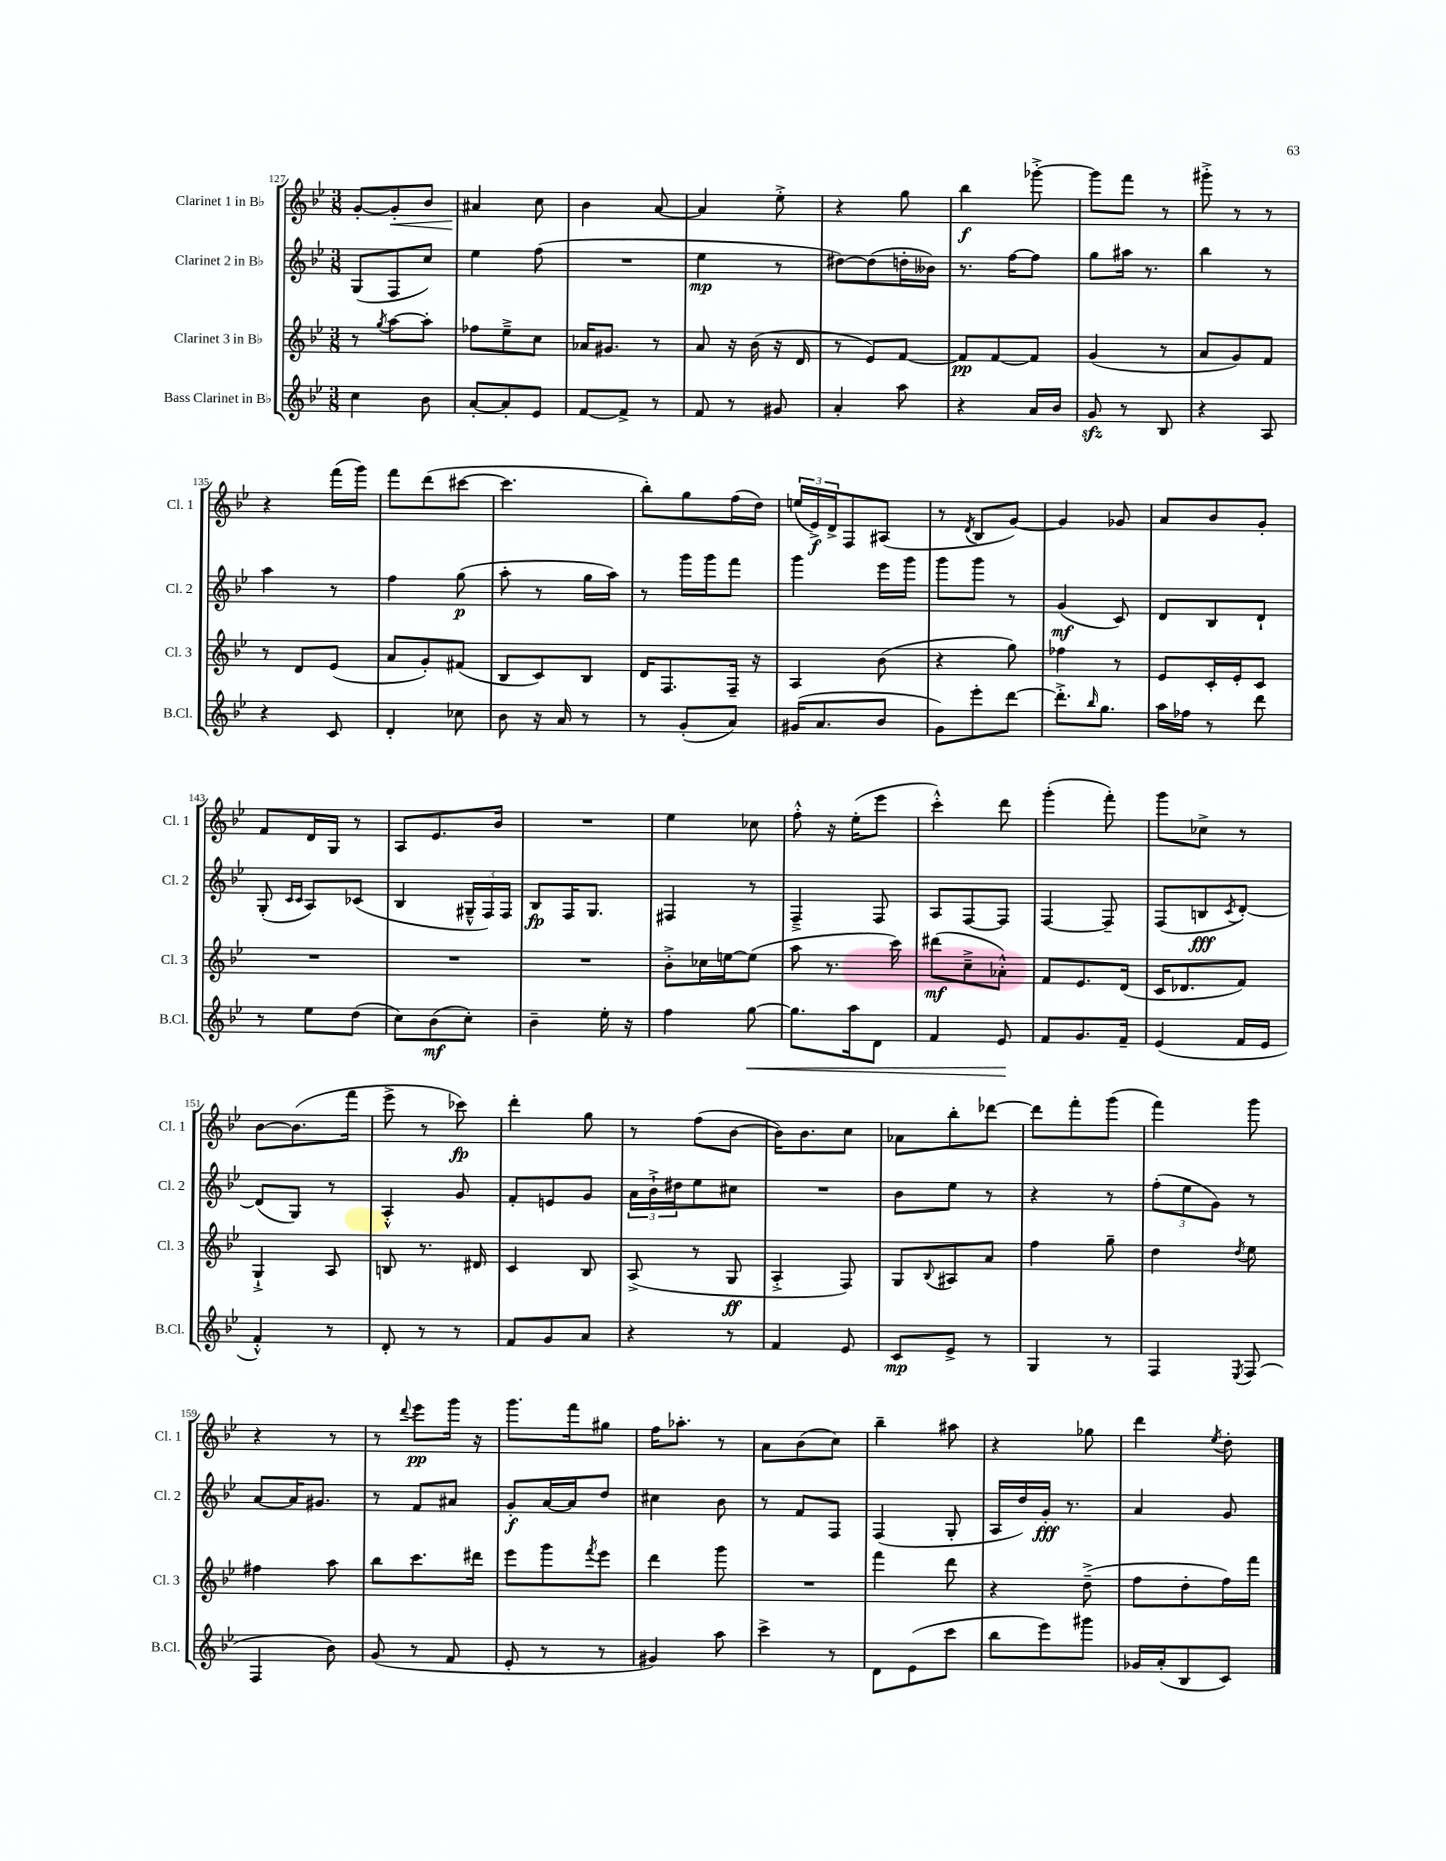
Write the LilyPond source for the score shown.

<<
\new StaffGroup <<
\new Staff = "s0" \with { instrumentName = "Clarinet 1 in Bb" shortInstrumentName = "Cl. 1" } {
    \clef treble \key bes \major \numericTimeSignature \time 3/8
    g'8~-. g'8-.\< bes'8 |
    ais'4\! c''8 |
    bes'4 a'8~ |
    a'4 ees''8-.-> |
    r4 g''8 |
    bes''4\f ges'''8~-.-> |
    ges'''8 f'''8 r8 |
    gis'''8-.-> r8 r8 |
    r4 f'''16( g'''16) |
    f'''8 d'''8( cis'''8~ |
    cis'''4. |
    bes''8-.) g''8 f''16( d''16) |
    \tuplet 3/2 { e''16( ees'16->\f) d'16-> } f8 ais8( |
    r8 \acciaccatura { d'8 } bes8 g'8~) |
    g'4 ges'8 |
    a'8 bes'8 g'8-. |
    f'8 d'16 g16 r8 |
    a8 ees'8. bes'16 |
    R4. |
    ees''4 ces''8 |
    f''8-.-^ r16 ees''16-.( ees'''8 |
    c'''4-.-^) d'''8 |
    g'''4-.( f'''8-.) |
    g'''8 ces''8-> r8 |
    bes'8~ bes'8.( f'''16 |
    ees'''8-> r8 ces'''8\fp) |
    d'''4-. g''8 |
    r8 f''8( bes'8~ |
    bes'16) bes'8. c''8 |
    aes'8 bes''8-. des'''8~ |
    des'''8 f'''8-. g'''8( |
    f'''4) g'''8 |
    r4 r8 |
    r8 \appoggiatura { d'''8 } ees'''8\pp g'''16 r16 |
    g'''8. f'''16 gis''8 |
    f''16 aes''8.-. r8 |
    a'8 bes'8( c''8) |
    bes''4-- ais''8 |
    r4 ges''8 |
    d'''4 \acciaccatura { ees''8 } d''8-. \bar "|." |
}
\new Staff = "s1" \with { instrumentName = "Clarinet 2 in Bb" shortInstrumentName = "Cl. 2" } {
    \clef treble \key bes \major \numericTimeSignature \time 3/8
    g8( f8 c''8) |
    ees''4 f''8( |
    R4. |
    ees''4\mp r8 |
    dis''8~) dis''8( d''16-. beses'16) |
    r8. f''16~ f''8 |
    g''8 ais''16 r8. |
    bes''4 r8 |
    a''4 r8 |
    f''4 g''8\p( |
    a''8-. r8 g''16 a''16) |
    r8 g'''16 g'''16 f'''8 |
    g'''4 ees'''16 g'''16 |
    g'''8 g'''8 r8 |
    g'4\mf( c'8) |
    d'8 bes8 d'8-! |
    g8-.( \grace { c'16 c'16 } a8) ces'8( |
    bes4 \tuplet 3/2 { gis16---^ f16) f16 } |
    bes8\fp f16 g8. |
    fis4 r8 |
    f4---> f8 |
    a8 f8~ f8 |
    f4~ f8-- |
    f8( b8\fff \acciaccatura { c'8 } d'8~-.) |
    d'8( g8) r8 |
    a4-.-^ g'8 |
    f'8-. e'8 g'8 |
    \tuplet 3/2 { a'16 bes'16-!-> dis''16 } ees''8 cis''8 |
    R4. |
    bes'8 ees''8 r8 |
    r4 r8 |
    \tuplet 3/2 { f''8-.( ees''8 g'8) } r8 |
    a'8~ a'16 gis'8. |
    r8 f'8 ais'8 |
    g'8-.\f a'16~ a'16 d''8 |
    cis''4 bes'8 |
    r8 f'8 f8 |
    f4( g8-. |
    a16 d''16) g'16-.\fff r8. |
    a'4 g'8 \bar "|." |
}
\new Staff = "s2" \with { instrumentName = "Clarinet 3 in Bb" shortInstrumentName = "Cl. 3" } {
    \clef treble \key bes \major \numericTimeSignature \time 3/8
    r8 \acciaccatura { g''8 } a''8~ a''8-. |
    fes''8 ees''8---> c''8 |
    aes'16 gis'8. r8 |
    a'8 r16 bes'16( r16 d'16 |
    r8 ees'8) f'8~ |
    f'8\pp f'8~ f'8 |
    g'4( r8 |
    a'8 g'8) f'8 |
    r8 d'8 ees'8( |
    a'8 g'8-.) fis'8( |
    bes8 c'8) bes8 |
    d'16 f8. f16-- r16 |
    a4 bes'8( |
    r4 g''8) |
    fes''4 r8 |
    ees'8 c'16-. ees'16-. c'8 |
    R4. |
    R4. |
    R4. |
    bes'8-.-> ces''16 e''16~ e''8( |
    a''8 r8. c'''16) |
    dis'''8\mf( c''8---> aes'8-.-^) |
    f'8 ees'8. d'16( |
    c'16 des'8. f'8) |
    g4-!-> a8 |
    b8 r8. dis'16 |
    c'4 bes8 |
    a8->( r8 g8\ff |
    a4-.-> f8) |
    g8 \appoggiatura { bes8 } ais8 a'8 |
    f''4 g''8-- |
    d''4 \acciaccatura { d''8 } ees''8 |
    fis''4 a''8 |
    bes''8 c'''8. dis'''16 |
    ees'''8 g'''8 \acciaccatura { f'''8 } ees'''8 |
    d'''4 g'''8 |
    R4. |
    f'''4 d'''8 |
    r4 d''8--->( |
    f''8 d''8-. f''16) f'''16 \bar "|." |
}
\new Staff = "s3" \with { instrumentName = "Bass Clarinet in Bb" shortInstrumentName = "B.Cl." } {
    \clef treble \key bes \major \numericTimeSignature \time 3/8
    c''4 bes'8 |
    a'8~-. a'8-. ees'8 |
    f'8~ f'8-> r8 |
    f'8 r8 gis'8 |
    a'4-. a''8 |
    r4 a'16 bes'16 |
    g'8\sfz r8 bes8 |
    r4 a8 |
    r4 c'8 |
    d'4-. ces''8 |
    bes'8 r16 a'16 r8 |
    r8 g'8-.( a'8) |
    gis'16( a'8. bes'8 |
    g'8) ees'''8-. d'''8~ |
    d'''8.-.-> \grace { bes''16 } g''8. |
    a''16 fes''16 r8 d'''8 |
    r8 ees''8 d''8( |
    c''8) bes'8\mf( c''8-.) |
    bes'4-- ees''16-. r16 |
    f''4 g''8~\< |
    g''8. a''16 d'8 |
    f'4 ees'8\! |
    f'8 g'8. f'16-- |
    ees'4( f'16 ees'16 |
    f'4-.-^) r8 |
    d'8-. r8 r8 |
    f'8 g'8 a'8 |
    r4 r8 |
    f'4 ees'8 |
    c'8\mp ees'8-> r8 |
    g4 r8 |
    f4 \acciaccatura { ees8 } f8( |
    f4 bes'8) |
    g'8( r8 f'8 |
    ees'8-. r8 r8 |
    gis'4) a''8 |
    c'''4-> r8 |
    d'8 ees'8( c'''8 |
    bes''8 ees'''8) gis'''8 |
    ges'16 a'16-.( bes8 c'8) \bar "|." |
}
>>
>>
\layout { \context { \Score currentBarNumber = #127 } }
